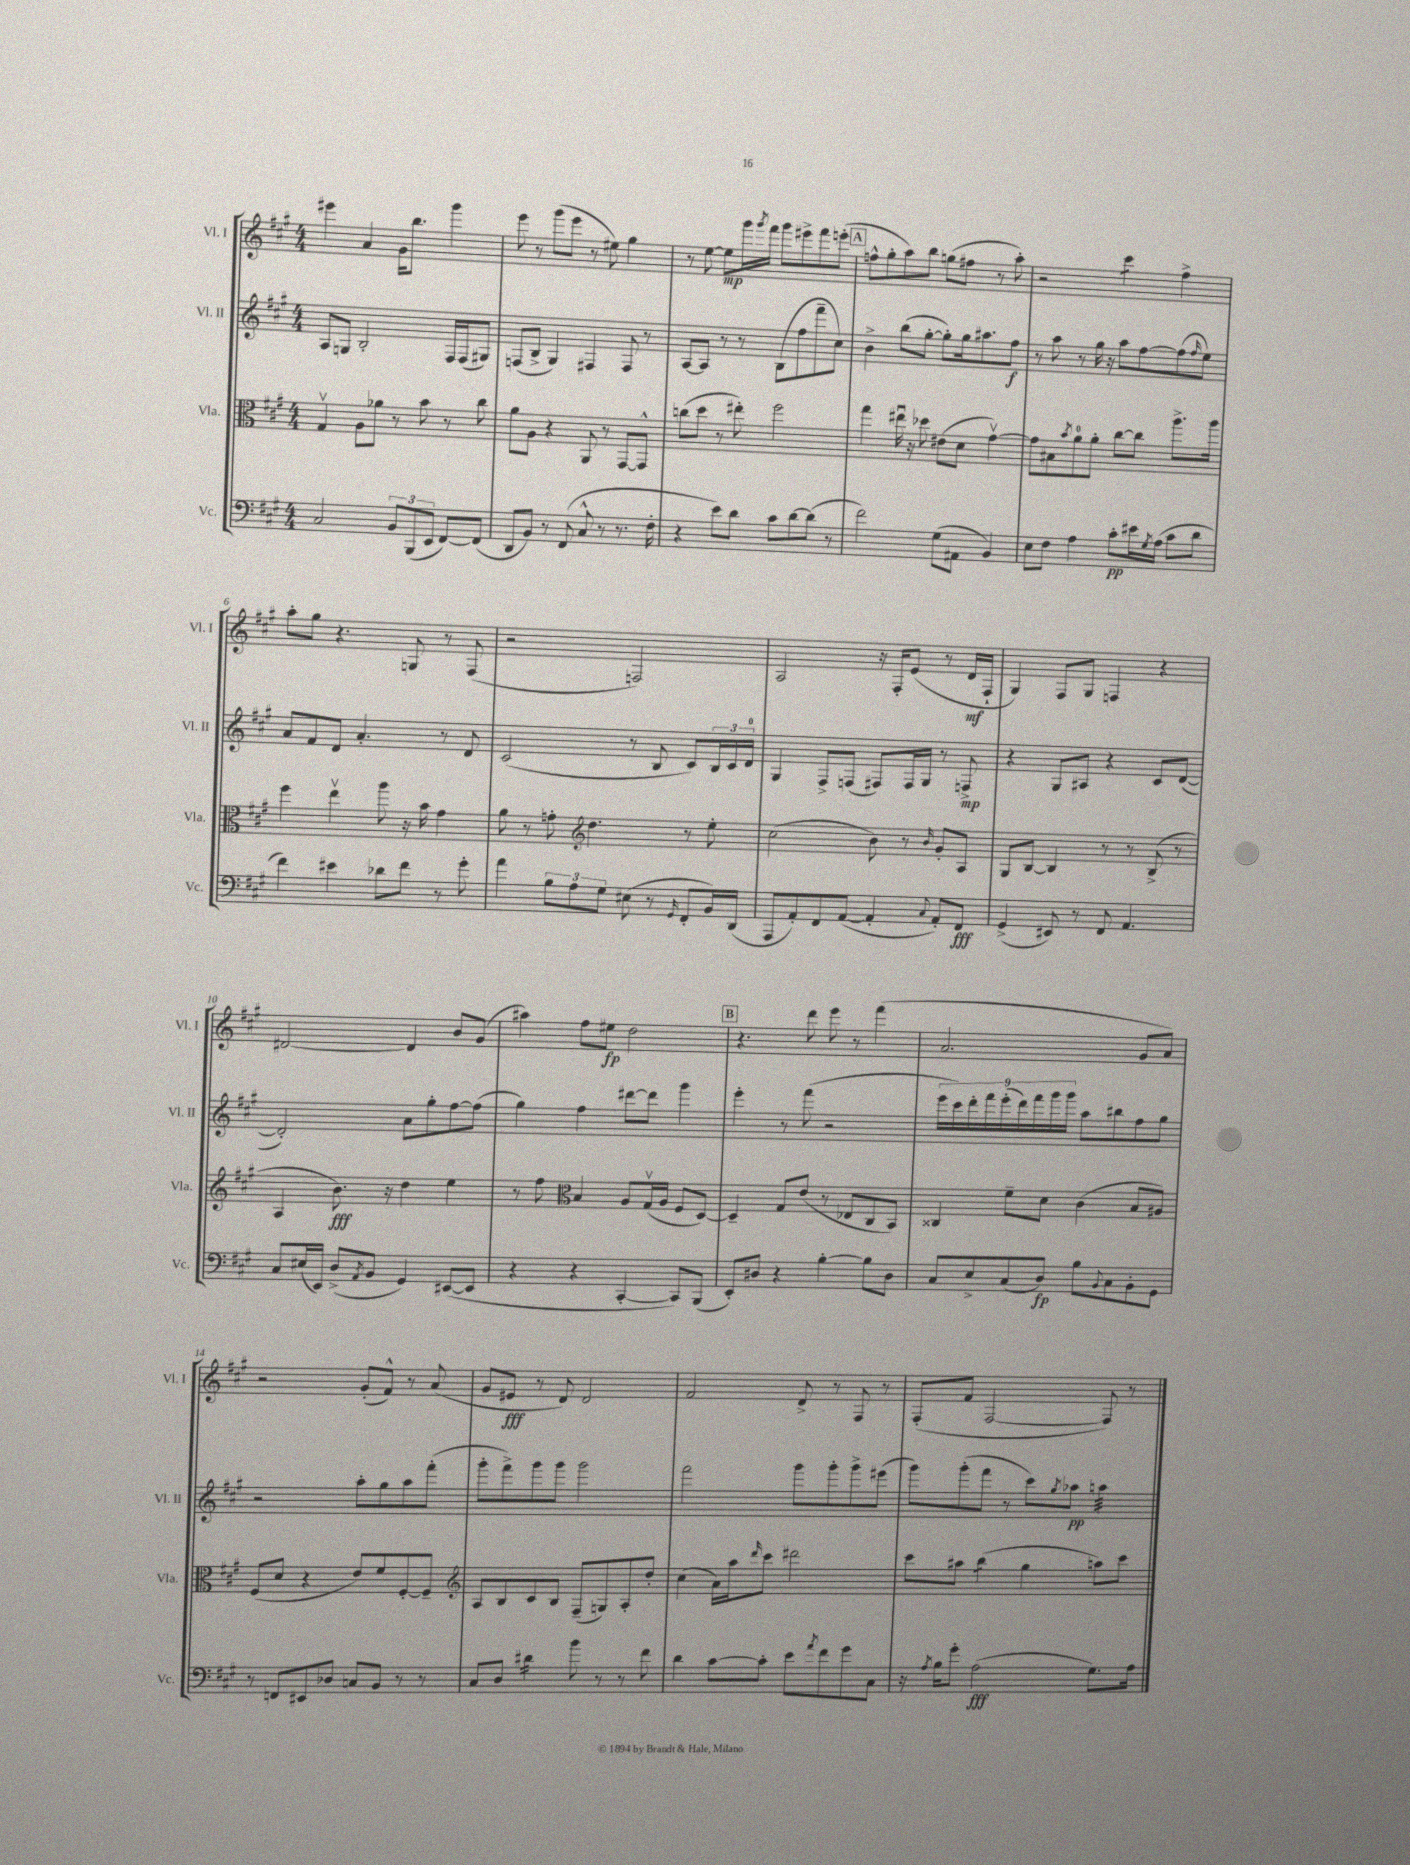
<<
\new StaffGroup <<
\new Staff = "s0" \with { instrumentName = "Vl. I" shortInstrumentName = "Vl. I" } {
    \clef treble \key a \major \numericTimeSignature \time 4/4
    eis'''4 a'4 gis'16 b''8. gis'''4 |
    e'''8 r8 gis'''8( e'''8 r8 eis''8) gis''4 |
    r8 e''8~ e''8\mp gis'''16 \acciaccatura { gis'''8 } fis'''16 gis'''8 eis'''8-> fis'''8 e'''8-.( |
    \mark \markup { \box "A" } f''8-^ gis''8-. a''8) b''8 g''8( fis''8 r8 a''8-.) |
    r2 cis'''4:8 fis''4-> |
    a''8-. gis''8 r4. g8 r8 fis8( |
    r2 f2) |
    a2 r16 fis16-. e'8( r8 d'16\mf fis16-! |
    gis4) fis8 gis8 f4 r4 |
    dis'2~ dis'4 b'8 gis'8( |
    ais''4) fis''8 eis''8\fp d''2 |
    \mark \markup { \box "B" } r4. d'''8 e'''8 r8 fis'''4( |
    a'2. gis'8 a'8) |
    r2 gis'8-.( fis'8-^) r8 a'8( |
    gis'8 eis'8\fff r8 d'8) d'2 |
    fis'2 d'8-> r8 fis8 r8 |
    fis8-.( fis'8 fis2~ fis8) r8 \bar "|." |
}
\new Staff = "s1" \with { instrumentName = "Vl. II" shortInstrumentName = "Vl. II" } {
    \clef treble \key a \major \numericTimeSignature \time 4/4
    a8 g8 b2-. fis16 fis16( gis8) |
    f8( b8-> gis4) fis4 fis8 r8 |
    a8~ a8 r8 r8 b8( fis''8 fis'''8-- cis''8) |
    \mark \markup { \box "A" } b'4-> b''8( gis''8~-. gis''8-.) gis''16 ais''8. fis''8\f |
    r8 a''8 r8 gis''16 r16 a''8 fis''8~ fis''8( \grace { fis''16 } e''8) |
    a'8 fis'8 d'8 a'4.-. r8 d'8 |
    cis'2( r8 b8 cis'8) \tuplet 3/2 { b16 cis'16 d'16-0 } |
    gis4 fis8-> f8( fis8) fis16 gis16 r8 f8->\mp |
    r4 gis8 ais8 r4 cis'8 d'8~( |
    d'2-.) a'8 gis''8-. fis''8~ fis''8( |
    gis''4) fis''4 dis'''8~ dis'''8 gis'''4 |
    \mark \markup { \box "B" } e'''4-. r8 fis'''8( r2 |
    \tuplet 9/8 { e'''16 cis'''16) d'''16-. fis'''16 e'''16-.( d'''16) fis'''16 gis'''16 gis'''16 } a''8 bis''8 fis''8 gis''8 |
    r2 a''8-. gis''8 a''8 fis'''8-.( |
    gis'''8-. fis'''8->) gis'''8 gis'''8 gis'''2 |
    fis'''2 gis'''8 gis'''8-. gis'''8-> eis'''8( |
    gis'''8) gis'''8-.( fis'''8 r8 cis'''8) \acciaccatura { gis''8 } aes''8\pp a''4:32 \bar "|." |
}
\new Staff = "s2" \with { instrumentName = "Vla." shortInstrumentName = "Vla." } {
    \clef alto \key a \major \numericTimeSignature \time 4/4
    gis4\upbow a8 aes'8 r8 b'8 r8 cis''8 |
    a'8 a8 r4 a,8 r8 gis,8~ gis,8-^ |
    c''8( d''8 r8 eis''8-.) fis''2 |
    \mark \markup { \box "A" } gis''4 eis''16\downbow r16 des''8 eis'8( d'8 gis'4~\upbow) |
    gis'8 bis8 \acciaccatura { b'8 } a'8-0 a'8-. cis''8~ cis''8 a''8.-> a''16 |
    fis''4 e''4\upbow a''8 r16 b'16 gis'4 |
    a'8 r8 g'8-. \clef treble d''4. r8 e''8-. |
    cis''2( b'8) r8 \grace { b'16 } gis'8-. a8 |
    gis8 b8~ b4 r8 r8 b8->( r8 |
    a4 b'8.\fff) r16 d''4 e''4 |
    r8 fis''8 \clef alto b4 a8 gis16\upbow( a16 fis8 d8~) |
    \mark \markup { \box "B" } d4-- gis8 e'8( r8 ees8 cis8 b,8) |
    cisis4 fis'8-- d'8 cis'4( b8 ais8) |
    fis8( d'8 r4 e'8) fis'8 fis8~-. fis8-- |
    \clef treble a8 b8 cis'8 b8 fis8--( g8) a8-. d''8-. |
    cis''4( a'16) a''16 \grace { d'''16 } cis'''8 dis'''2 |
    cis'''8 ais''8 b''4:8( gis''4 a''8) cis'''8 \bar "|." |
}
\new Staff = "s3" \with { instrumentName = "Vc." shortInstrumentName = "Vc." } {
    \clef bass \key a \major \numericTimeSignature \time 4/4
    cis2 \tuplet 3/2 { b,8 b,,8( e,8 } fis,8~) fis,8( |
    d,8 b,8) r8 fis,8( cis8-^ r8 r8. fis16-. |
    r4 e'8) d'8 cis'8 d'8~ d'8( r8 |
    \mark \markup { \box "A" } fis'2) gis8( ais,8 b,4) |
    e8 fis8 a4 cis'8-.\pp eis'16 \acciaccatura { gis8 } a16( cis'8 d'8 |
    fis'4) eis'4 des'8 fis'8 r8 gis'8-. |
    a'4 \tuplet 3/2 { b8 a8 gis8 } eis8( r8 \grace { gis,16 } fis,8-. b,16) d,16( |
    a,,8 a,8-.) fis,8 a,8~( a,4-. \appoggiatura { cis8 } a,8-.) fis,8\fff |
    gis,4->( eis,8) r8 fis,8 a,4. |
    cis8 eis16( e,16) d8->( \acciaccatura { a,8 } b,8 gis,4) eis,8~( eis,8 |
    r4 r4 cis,4~-. cis,8) b,,8( |
    \mark \markup { \box "B" } e,8-.) dis8 r4 b4~-. b8 dis8 |
    cis8 e8-> cis8( d8\fp) b8 \appoggiatura { b,8 } cis8 b,8-. gis,8 |
    r8 f,8 eis,8 des8 c8 b,8 r8 r8 |
    cis8 d8 dis'4:16 b'8 r8 r8 fis'8 |
    d'4 cis'8~ cis'8-. e'8 \acciaccatura { a'8 } fis'8 gis'8 cis8 |
    r16 \acciaccatura { a8 } b16 gis'8-. a2\fff( gis8.) a16 \bar "|." |
}
>>
>>
